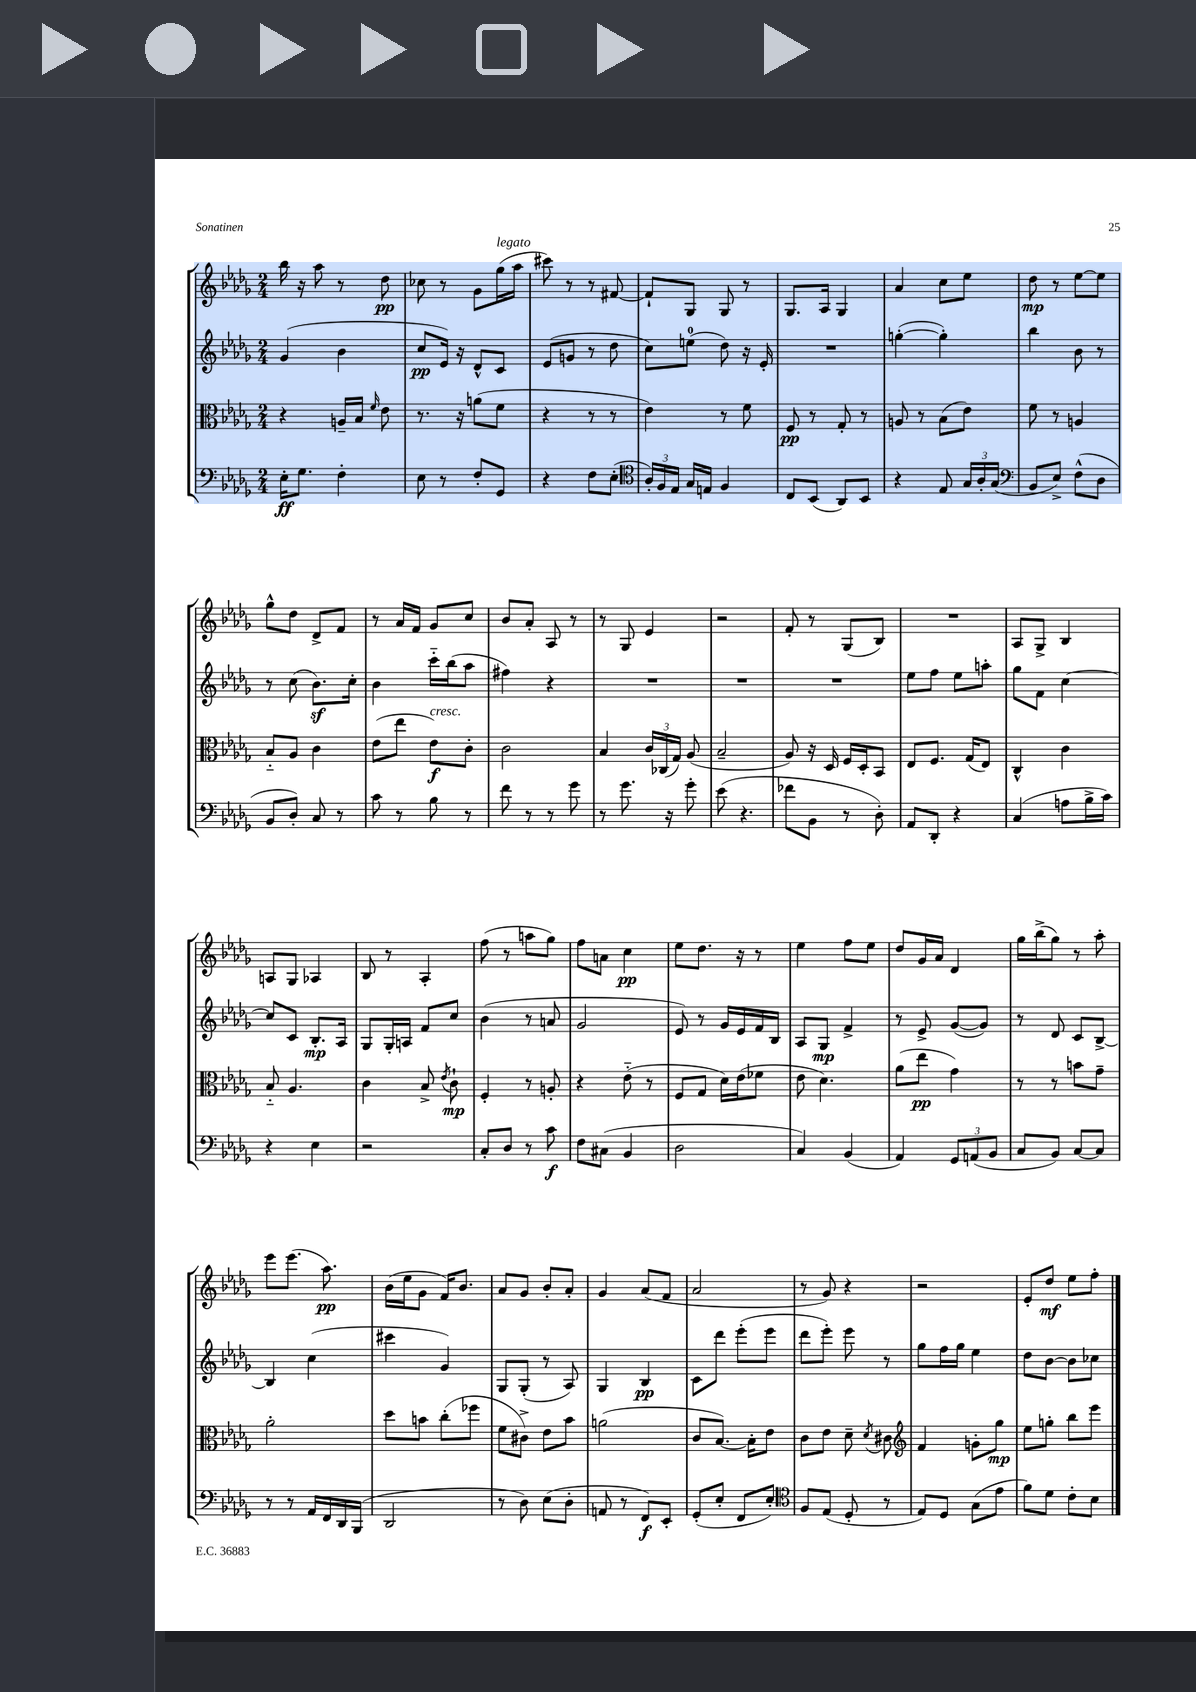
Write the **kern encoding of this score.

**kern	**kern	**kern	**kern
*staff4	*staff3	*staff2	*staff1
*clefF4	*clefC3	*clefG2	*clefG2
*k[b-e-a-d-g-]	*k[b-e-a-d-g-]	*k[b-e-a-d-g-]	*k[b-e-a-d-g-]
*M2/4	*M2/4	*M2/4	*M2/4
16E-'	4r	(4g-	16bb-
8.G-	.	.	16r
.	.	.	8aa-
4F'	16A~	4b-	8r
.	16B-	.	.
.	16qqf	.	.
.	8e-	.	8dd-
=	=	=	=
8E-	8.r	8cc	8cc-
8r	.	16e-)	8r
.	16r	16r	.
8F'	(8a	8d-^^	8g-
8GG-	8f	8c	(16gg-
.	.	.	16aa-
=	=	=	=
4r	4r	(8e-	8ccc#)
.	.	8g	8r
8F	8r	8r	8r
(8E-'	8r	8dd-	[8f#
=	=	=	=
*clefC4	*	*	*
24A-')	4e-)	8cc)	8f#`]
24F	.	.	.
24E-	.	.	.
16G-	.	(8ee	8G-
16E	.	.	.
4F	8r	8dd-)	8G-
.	8f	16r	8r
.	.	16e-'	.
=	=	=	=
8C	8F	2r	8.G-
(8BB-	8r	.	.
.	.	.	16A-
8AA-)	8G-'	.	4G-
8BB-	8r	.	.
=	=	=	=
4r	8A	([4gg'	4a-
.	8r	.	.
8E-	(8B-	4gg'])	8cc
24G-	8e-)	.	8ee-
24A-'	.	.	.
(24G-	.	.	.
=	=	=	=
*clefF4	*	*	*
8BB-	8f	4bb-	8dd-
8E-^)	8r	.	8r
(8F^^	4A	8b-	[8ee-
8D-	.	8r	8ee-]
=	=	=	=
8BB-	8B-'~	8r	8gg-^^
8D-')	8A-	(8cc	8dd-
8C	4c	8.b-)	8d-^
8r	.	.	8f
.	.	16cc'	.
=	=	=	=
8c	(8e-	4b-	8r
8r	8ee-	.	16a-
.	.	.	16f
8B-	8e-)	16ccc'~	8g-
.	.	(16bb-	.
8r	8c'	8aa-	8cc
=	=	=	=
8f	2c	4ff#)	8b-
8r	.	.	8a-'
8r	.	4r	8A-
8g-	.	.	8r
=	=	=	=
8r	4B-	2r	8r
8.g-	.	.	8G-
.	24c	.	4e-
.	(24C-	.	.
16r	.	.	.
.	24G-)	.	.
8g-'	(8A-	.	.
=	=	=	=
(8e-	2B-~	2r	2r
4.r	.	.	.
=	=	=	=
8f-	8A-)	2r	8f'
8BB-	16r	.	8r
.	16D-	.	.
8r	16F	.	(8G-
.	16D-'	.	.
8D-')	8BB-	.	8B-)
=	=	=	=
8AA-	8E-	8ee-	2r
8DD-'	8.F	8ff	.
4r	.	8ee-	.
.	(16G-	.	.
.	8E-)	8aa'	.
=	=	=	=
(4C	4C^^	8gg-	8A-
.	.	8f	8G-^
8A	4c	[4cc	4B-
16B-^	.	.	.
16c)	.	.	.
=	=	=	=
4r	8B-'~	8cc]	8A
.	4.A-	8c	8G-
4E-	.	8.B-'	4A-
.	.	16A-	.
=	=	=	=
2r	4c	8G-	8B-
.	.	16G-'	8r
.	.	16A	.
.	8B-^	8f	4A-'
.	8qe-	.	.
.	8c`	8cc	.
=	=	=	=
8C'	4F'	(4b-	(8ff
8D-	.	.	8r
8r	8r	8r	8aa
8c	8A'	8a	8gg-)
=	=	=	=
8F	4r	2g-	8ff
(8C#	.	.	8a
4BB-	(8e-'~	.	4cc
.	8r	.	.
=	=	=	=
2D-	8F	8e-)	8ee-
.	8G-	8r	8.dd-
.	16d-)	16g-	.
.	(16e-	16e-	16r
.	8f-	16f	8r
.	.	16B-	.
=	=	=	=
4C)	8e-	8A-	4ee-
.	4.d-)	8G-	.
(4BB-	.	4f^	8ff
.	.	.	8ee-
=	=	=	=
4AA-)	(8a-	8r	8dd-
.	8ee-	8e-^	16g-
.	.	.	16a-
12GG-	4g-)	([8g-	4d-
(12AA	.	.	.
.	.	8g-])	.
12BB-	.	.	.
=	=	=	=
8C	8r	8r	16gg-
.	.	.	(16bb-^
8BB-)	8r	8d-	8gg-)
[8C	8b	8c	8r
8C]	8g-~	[8B-^	8aa-'
=	=	=	=
8r	2a-'	4B-]	8eee-
8r	.	.	(8.eee-
16AA-	.	(4cc	.
16FF	.	.	8.aa-)
16DD-	.	.	.
(16BBB-	.	.	.
=	=	=	=
2DD-	8dd-	4ccc#	(16b-
.	.	.	16ee-
.	8b	.	8g-
.	(8cc'	4g-)	16f)
.	.	.	8.b-
.	8ff-	.	.
=	=	=	=
8r	8f	8G-	8a-
8D-)	8c#^)	(8G-'	8g-
(8E-	8e-	8r	8b-'
8D-'	8b-	8A-)	8a-'
=	=	=	=
8AA	(2a	4G-	4g-
8r	.	.	.
8FF)	.	4B-	(8a-
8EE-'	.	.	8f
=	=	=	=
(8GG-'	8c	8c	2a-
8E-'	[8.B-)	8ddd-	.
8FF	.	(8eee-'	.
.	16B-']	.	.
8E-')	8e-	8eee-	.
=	=	=	=
*clefC4	*	*	*
8F	8c	8ddd-	8r
(8E-	8e-	8eee-')	8g-)
8D-'	8d-~	8eee-	4r
.	8qd-	.	.
8r	8c#	8r	.
=	=	=	=
*	*clefG2	*	*
8E-)	4f	8gg-	2r
8D-	.	16ff	.
.	.	16gg-	.
(8G-	8g'	4ee-	.
8e-	8gg-	.	.
=	=	=	=
8f)	8ee-	8dd-	8e-'
8d-	8gg'	[8b-	8dd-
8c'	8bb-	8b-]	8ee-
8B-	8eee-	8cc-	8ff'
==	==	==	==
*-	*-	*-	*-
